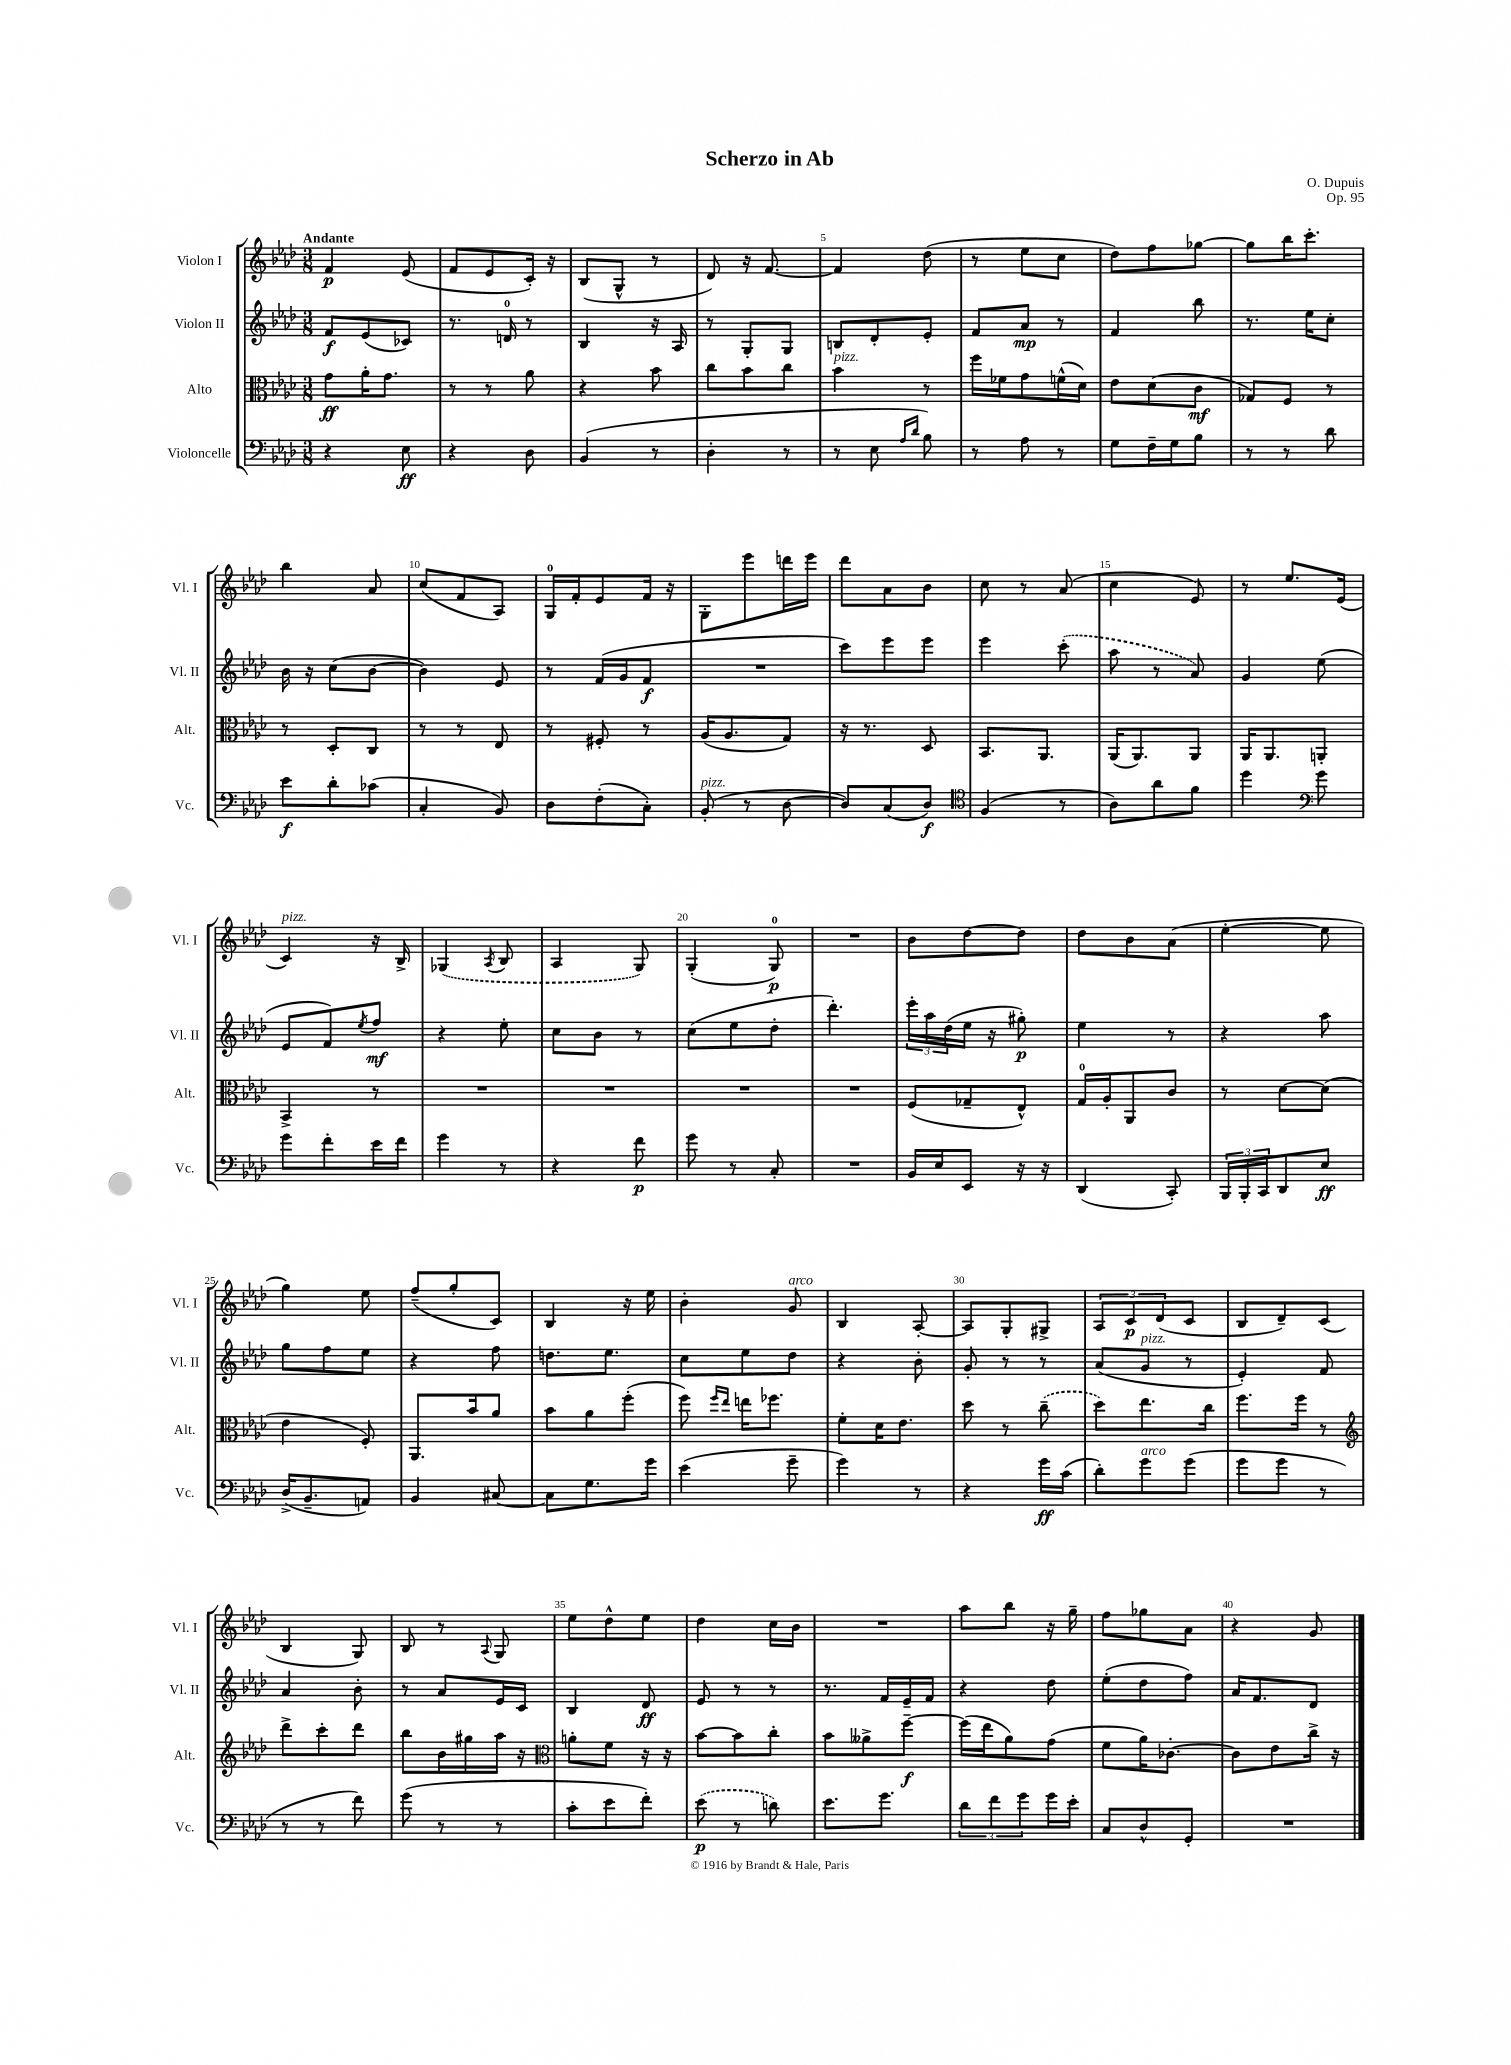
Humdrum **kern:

**kern	**dynam	**kern	**dynam	**kern	**dynam	**kern	**dynam
*part4	*part4	*part3	*part3	*part2	*part2	*part1	*part1
*staff4	*staff4	*staff3	*staff3	*staff2	*staff2	*staff1	*staff1
*I"Violoncelle	*	*I"Alto	*	*I"Violon II	*	*I"Violon I	*
*I'Vc.	*	*I'Alt.	*	*I'Vl. II	*	*I'Vl. I	*
*clefF4	*	*clefC3	*	*clefG2	*	*clefG2	*
*k[b-e-a-d-]	*	*k[b-e-a-d-]	*	*k[b-e-a-d-]	*	*k[b-e-a-d-]	*
*M3/8	*	*M3/8	*	*M3/8	*	*M3/8	*
=1	=1	=1	=1	=1	=1	=1	=1
!	!	!	!	!	!	!LO:TX:a:B:t=Andante	!
4r	.	8g\L	ff	8f/L	f	4f/	p
.	.	16a-'\K	.	(8e-/	.	.	.
.	.	8.g\J	.	.	.	.	.
8E-\	ff	.	.	8c-X/J)	.	(8e-/	.
=2	=2	=2	=2	=2	=2	=2	=2
4r	.	8r	.	8.r	.	8f/L	.
.	.	8r	.	.	.	8e-/	.
.	.	.	.	16dn/	.	.	.
8D-\	.	8a-\	.	8r	.	16c'/Jk)	.
.	.	.	.	.	.	16r	.
=3	=3	=3	=3	=3	=3	=3	=3
(4BB-/	.	4r	.	4B-/	.	(8B-/L	.
.	.	.	.	.	.	8G^^/J	.
8r	.	8b-\	.	16r	.	8r	.
.	.	.	.	16A-/	.	.	.
=4	=4	=4	=4	=4	=4	=4	=4
4D-'\	.	8cc\L	.	8r	.	8d-/)	.
.	.	8b-\	.	8G'/L	.	16r	.
.	.	.	.	.	.	[8.f/	.
8r	.	8cc\J	.	8G/J	.	.	.
=5	=5	=5	=5	=5	=5	=5	=5
!	!	!LO:TX:a:i:t=pizz.	!	!	!	!	!
8r	.	4b-\	.	8Bn/L	.	4f/]	.
8E-\	.	.	.	8d-'/	.	.	.
16qqA-/LL	.	.	.	.	.	.	.
16qqd-/JJ	.	.	.	.	.	.	.
8B-\)	.	8r	.	8e-'/J	.	(8dd-\	.
=6	=6	=6	=6	=6	=6	=6	=6
8r	.	16ff\LL	.	8f/L	.	8r	.
.	.	16f-X\J	.	.	.	.	.
8A-\	.	8g\	.	8a-/J	mp	8ee-\L	.
8r	.	(16fn^^\L	.	8r	.	8cc\J	.
.	.	16d-\JJ)	.	.	.	.	.
=7	=7	=7	=7	=7	=7	=7	=7
8G\L	.	8e-\L	.	4f/	.	8dd-\L)	.
16F~\L	.	(8d-\	.	.	.	8ff\	.
16G\J	.	.	.	.	.	.	.
8B-\J	.	8c\J	mf	8bb-\	.	[8gg-X\J	.
=8	=8	=8	=8	=8	=8	=8	=8
8r	.	8G-X/L)	.	8.r	.	8gg-\L]	.
8r	.	8F/J	.	.	.	16bb-\K	.
.	.	.	.	16ee-\KL	.	8.ccc'\J	.
8d-\	.	8r	.	8cc'\J	.	.	.
!!LO:LB:g=z
=9	=9	=9	=9	=9	=9	=9	=9
8e-\L	f	8r	.	16b-\	.	4bb-\	.
.	.	.	.	16r	.	.	.
8d-'\	.	8D-'/L	.	(8cc\L	.	.	.
(8c-X\J	.	8C/J	.	[8b-\J	.	8a-/	.
=10	=10	=10	=10	=10	=10	=10	=10
4C'/	.	8r	.	4b-\])	.	(8cc/L	.
.	.	8r	.	.	.	8f/	.
8BB-/)	.	8E-/	.	8e-/	.	8A-/J)	.
=11	=11	=11	=11	=11	=11	=11	=11
8D-\L	.	8r	.	8r	.	16G/LL	.
.	.	.	.	.	.	16f'/J	.
(8F'\	.	8F#X'/	.	(16f/LL	.	8e-/	.
.	.	.	.	16g/J	.	.	.
8C'\J)	.	8r	.	8f/J	f	16f/Jk	.
.	.	.	.	.	.	16r	.
=12	=12	=12	=12	=12	=12	=12	=12
!LO:TX:a:i:t=pizz.	!	!	!	!	!	!	!
(8BB-'/	.	(16A-/KL	.	4.r	.	8G'\L	.
.	.	8.A-/	.	.	.	.	.
8r	.	.	.	.	.	8eee-\	.
[8D-\	.	8G/J)	.	.	.	16dddn\L	.
.	.	.	.	.	.	16eee-\JJ	.
=13	=13	=13	=13	=13	=13	=13	=13
8D-/L])	.	16r	.	8ccc\L)	.	8ddd-\L	.
.	.	8.r	.	.	.	.	.
(8C/	.	.	.	8eee-\	.	8a-\	.
8D-/J)	f	8D-/	.	8eee-\J	.	8b-\J	.
=14	=14	=14	=14	=14	=14	=14	=14
*clefC4	*	*	*	*	*	*	*
(4F/	.	8.BB-/L	.	4eee-\	.	8cc\	.
.	.	.	.	.	.	8r	.
.	.	8.AA-/J	.	.	.	.	.
8r	.	.	.	(8ccc'\	.	(8a-/	.
=15	=15	=15	=15	=15	=15	=15	=15
8A-\L)	.	(16AA-/KL	.	8aa-\	.	4cc\	.
.	.	8.AA-/)	.	.	.	.	.
8a-\	.	.	.	8r	.	.	.
8f\J	.	8AA-/J	.	8a-/)	.	8e-/)	.
=16	=16	=16	=16	=16	=16	=16	=16
4dd-\	.	16AA-/KL	.	4g/	.	8r	.
.	.	8.AA-/	.	.	.	.	.
.	.	.	.	.	.	8.ee-/L	.
*clefF4	*	*	*	*	*	*	*
8g\	.	8AAn'/J	.	(8ee-\	.	.	.
.	.	.	.	.	.	(16e-/Jk	.
!!LO:LB:g=z
=17	=17	=17	=17	=17	=17	=17	=17
!	!	!	!	!	!	!LO:TX:a:i:t=pizz.	!
8g\L	.	4BB-^/	.	8e-/L	.	4c/)	.
8f'\	.	.	.	8f/)	.	.	.
.	.	.	.	8qee-/	.	.	.
16e-\L	.	8r	.	8ff/J	mf	16r	.
16f\JJ	.	.	.	.	.	16B-^/	.
=18	=18	=18	=18	=18	=18	=18	=18
4g\	.	4.r	.	4r	.	(4G-X/	.
.	.	.	.	.	.	8qA-/	.
8r	.	.	.	8ee-'\	.	8B-/	.
=19	=19	=19	=19	=19	=19	=19	=19
4r	.	4.r	.	8cc\L	.	4A-/	.
.	.	.	.	8b-\J	.	.	.
8f\	p	.	.	8r	.	8G/)	.
=20	=20	=20	=20	=20	=20	=20	=20
8g\	.	4.r	.	(8cc\L	.	(4G'/	.
8r	.	.	.	8ee-\	.	.	.
8C'/	.	.	.	8dd-'\J	.	8G/)	p
=21	=21	=21	=21	=21	=21	=21	=21
4.r	.	4.r	.	4.ddd-'\)	.	4.r	.
=22	=22	=22	=22	=22	=22	=22	=22
16BB-/LL	.	(8F/L	.	24eee-'\LL	.	8b-\L	.
.	.	.	.	24aa-\	.	.	.
16E-/J	.	.	.	.	.	.	.
.	.	.	.	(24dd-\	.	.	.
8EE-/J	.	8G-X~/	.	16ee-\JJ	.	[8dd-\	.
.	.	.	.	16r	.	.	.
16r	.	8E-^^/J)	.	8gg#X'\)	p	8dd-\J]	.
16r	.	.	.	.	.	.	.
=23	=23	=23	=23	=23	=23	=23	=23
(4DD-/	.	16G/LL	.	4ee-\	.	8dd-\L	.
.	.	16A-'/J	.	.	.	.	.
.	.	8AA-/	.	.	.	8b-\	.
8CC'/)	.	8c/J	.	8r	.	(8a-\J	.
=24	=24	=24	=24	=24	=24	=24	=24
24BBB-/LL	.	8r	.	4r	.	[4ee-'\	.
24BBB-'/	.	.	.	.	.	.	.
24CC/J	.	.	.	.	.	.	.
8DD-/	.	[8d-\L	.	.	.	.	.
8E-/J	ff	(8d-\J]	.	8aa-\	.	8ee-\]	.
!!LO:LB:g=z
=25	=25	=25	=25	=25	=25	=25	=25
(16D-^/KL	.	4e-\	.	8gg\L	.	4gg\)	.
8.BB-~/	.	.	.	.	.	.	.
.	.	.	.	8ff\	.	.	.
8AAn/J)	.	8F'/)	.	8ee-\J	.	8ee-\	.
=26	=26	=26	=26	=26	=26	=26	=26
4BB-/	.	8.AA-/L	.	4r	.	(8ff~/L	.
.	.	.	.	.	.	8gg'/	.
.	.	16b-/k	.	.	.	.	.
[8C#X/	.	8a-/J	.	8ff\	.	8c/J)	.
=27	=27	=27	=27	=27	=27	=27	=27
8C#\L]	.	8b-\L	.	8.ddn\L	.	4B-/	.
8.G\	.	8a-\	.	.	.	.	.
.	.	.	.	8.ee-\J	.	.	.
.	.	(8ff'\J	.	.	.	16r	.
16g\Jk	.	.	.	.	.	16ee-\	.
=28	=28	=28	=28	=28	=28	=28	=28
(4e-\	.	8ff\)	.	8cc\L	.	4b-'\	.
.	.	16qqff/LL	.	.	.	.	.
.	.	16qqee-/JJ	.	.	.	.	.
.	.	16een\KL	.	8ee-\	.	.	.
.	.	8.ff-X\J	.	.	.	.	.
!	!	!	!	!	!	!LO:TX:a:i:t=arco	!
8g~\	.	.	.	8dd-\J	.	8g/	.
=29	=29	=29	=29	=29	=29	=29	=29
4g\)	.	8f'\L	.	4r	.	4B-/	.
.	.	16d-\K	.	.	.	.	.
.	.	8.e-\J	.	.	.	.	.
8r	.	.	.	8b-'\	.	[8A-'/	.
=30	=30	=30	=30	=30	=30	=30	=30
4r	.	8dd-\	.	8g'/	.	8A-/L]	.
.	.	8r	.	8r	.	8G'/	.
16g\LL	ff	(8cc~\	.	8r	.	8G#X^/J	.
(16c\JJ	.	.	.	.	.	.	.
=31	=31	=31	=31	=31	=31	=31	=31
8d-'\L)	.	8dd-\L)	.	(8a-/L	.	12A-/L	.
.	.	.	.	.	.	12c/	p
!	!	!	!	!LO:TX:a:i:t=pizz.	!	!	!
!LO:TX:a:i:t=arco	!	!	!	!	!	!	!
8g\	.	8.ee-\	.	8g/J	.	.	.
.	.	.	.	.	.	(12d-/	.
(8g\J	.	.	.	8r	.	8c/J	.
.	.	16cc\Jk	.	.	.	.	.
=32	=32	=32	=32	=32	=32	=32	=32
8g\L	.	8.ff\L	.	4e-'/)	.	8B-/L	.
8g\J	.	.	.	.	.	8d-~/)	.
.	.	16ff\Jk	.	.	.	.	.
8r	.	8r	.	8f/	.	(8c/J	.
!!LO:LB:g=z
=33	=33	=33	=33	=33	=33	=33	=33
*	*	*clefG2	*	*	*	*	*
8r	.	8ddd-^\L	.	4a-/	.	4B-/	.
8r	.	8ccc'\	.	.	.	.	.
8f\)	.	8ddd-\J	.	8b-'\	.	8G/)	.
=34	=34	=34	=34	=34	=34	=34	=34
(8g\	.	8bb-\L	.	8r	.	8B-/	.
8r	.	16b-\L	.	8a-/L	.	8r	.
.	.	16gg#X\	.	.	.	.	.
.	.	.	.	.	.	8qqA-/	.
8r	.	16aa-\JJ	.	16e-/L	.	8G/	.
.	.	16r	.	16c/JJ	.	.	.
=35	=35	=35	=35	=35	=35	=35	=35
*	*	*clefC3	*	*	*	*	*
8c'\L	.	8an'\L	.	4B-/	.	8ee-\L	.
8e-\	.	8f\J	.	.	.	8dd-^^\	.
8f'\J)	.	16r	.	8d-/	ff	8ee-\J	.
.	.	16r	.	.	.	.	.
=36	=36	=36	=36	=36	=36	=36	=36
(8e-\	p	[8b-\L	.	8e-/	.	4dd-\	.
8r	.	8b-\]	.	8r	.	.	.
8dn\)	.	8cc'\J	.	8r	.	16cc\LL	.
.	.	.	.	.	.	16b-\JJ	.
=37	=37	=37	=37	=37	=37	=37	=37
8.e-\L	.	8b-\L	.	8.r	.	4.r	.
.	.	8a--X^\	.	.	.	.	.
8.g\J	.	.	.	16f/LL	.	.	.
.	.	[8ff~\J	f	16e-~/	.	.	.
.	.	.	.	16f/JJ	.	.	.
=38	=38	=38	=38	=38	=38	=38	=38
12d-\L	.	(16ff\LL]	.	4r	.	8aa-\L	.
.	.	16ee-\J	.	.	.	.	.
12f\	.	.	.	.	.	.	.
.	.	8a-\)	.	.	.	8bb-\J	.
12g\	.	.	.	.	.	.	.
16g\L	.	(8g\J	.	8dd-\	.	16r	.
16e-'\JJ	.	.	.	.	.	16gg~\	.
=39	=39	=39	=39	=39	=39	=39	=39
8C/L	.	8f\L	.	(8ee-'\L	.	8ff\L	.
8D-^^/	.	16a-\K)	.	8dd-\	.	8gg-X\	.
.	.	[8.c-X'\J	.	.	.	.	.
8GG'/J	.	.	.	8ff\J)	.	8a-\J	.
=40	=40	=40	=40	=40	=40	=40	=40
4.r	.	8c-\L]	.	16a-/KL	.	4r	.
.	.	.	.	8.f/	.	.	.
.	.	8e-\	.	.	.	.	.
.	.	16cc^\Jk	.	8d-/J	.	8g/	.
.	.	16r	.	.	.	.	.
==	==	==	==	==	==	==	==
*-	*-	*-	*-	*-	*-	*-	*-
